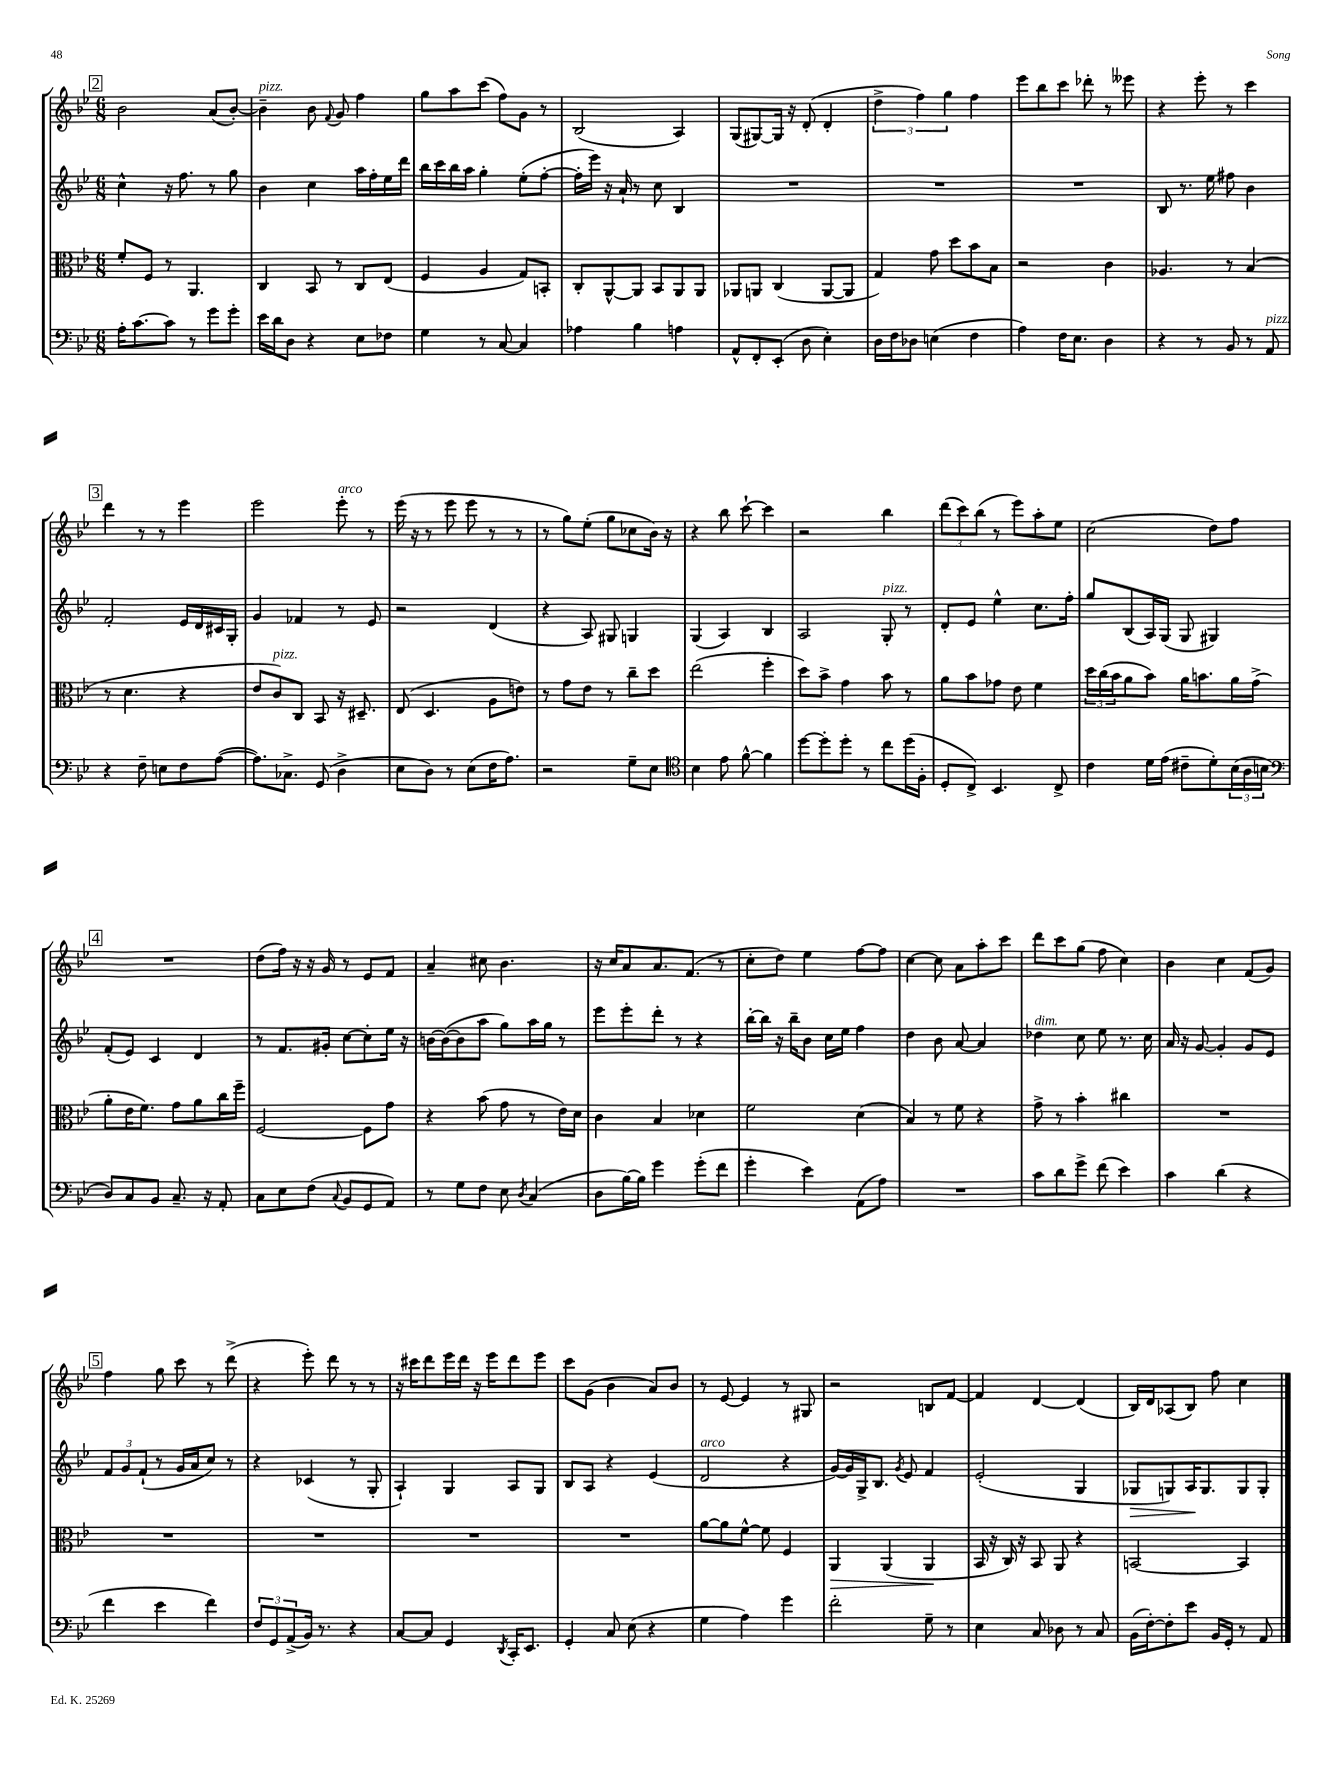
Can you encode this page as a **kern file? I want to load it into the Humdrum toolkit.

**kern	**kern	**kern	**kern
*staff4	*staff3	*staff2	*staff1
*clefF4	*clefC3	*clefG2	*clefG2
*k[b-e-]	*k[b-e-]	*k[b-e-]	*k[b-e-]
*M6/8	*M6/8	*M6/8	*M6/8
16A'\LK	8f'/L	4cc^^\	2b-\
[8.c\	.	.	.
.	8F/J	.	.
8c\]J	8r	16r	.
.	.	8.ff\	.
8r	4.AA/	.	.
8g\L	.	8r	(8a/L
8g'\J	.	8gg\	[8b-'/J)
=	=	=	=
16e-\LL	4C/	4b-\	4b-~\]
16d\J	.	.	.
8D\J	.	.	.
4r	8BB-/	4cc\	8b-\
.	.	.	8qqf/
.	8r	.	8g/
8E-\L	8C/L	16aa\LL	4ff\
.	.	16ff'\	.
8F-\J	(8E-/J	16ee-\	.
.	.	16ddd\JJ	.
=	=	=	=
4G\	4F/	16bb-\LL	8gg\L
.	.	16ccc\	.
.	.	16bb-\	8aa\
.	.	16aa\JJ	.
8r	4A/	4gg'\	(8ccc\J
[8C/	.	.	8ff\L)
4C/]	8G/L)	(8ee-'\L	8g\J
.	8BB'/J	[8ff'\J	8r
=	=	=	=
4A-\	8C'/L	16ff'\]LL	(2B-/
.	.	16eee-\JJ)	.
.	[8AA^^/	16r	.
.	.	16a`/	.
4B-\	8AA/]J	8r	.
.	8BB-/L	8cc\	.
4A\	8AA/	4B-/	4A/)
.	8AA/J	.	.
=	=	=	=
8AA^^/L	8AA-/L	2.r	(8G/L
8FF'/	8AA/J	.	[8G#/)
(8EE-'/J	(4C/	.	16G#/]Jk
.	.	.	16r
8D\	.	.	(8d'/
4E-'\)	[8AA/L	.	4d'/
.	8AA/]J	.	.
=	=	=	=
16D\LL	4G/)	2.r	6dd^\
16F\J	.	.	.
8D-\J	.	.	.
.	.	.	6ff\)
(4E\	8g\	.	.
.	.	.	6gg\
.	8dd\L	.	.
4F\	8b-\	.	4ff\
.	8B-\J	.	.
=	=	=	=
4A\)	2r	2.r	8eee-\L
.	.	.	8bb-\
16F\LK	.	.	8ccc\J
8.E-\J	.	.	.
.	.	.	8ddd-'\
4D\	4c\	.	8r
.	.	.	8eee--\
=	=	=	=
4r	4.A-/	8B-/	4r
.	.	8.r	.
8r	.	.	8eee-'\
.	.	16ee-\	.
8BB-/	8r	8ff#\	8r
8r	(4B-/	4b-\	4ccc\
8AA/	.	.	.
=	=	=	=
4r	8r	2f'/	4ddd\
.	4.d\	.	.
8F~\	.	.	8r
8E\L	.	.	8r
8F\	4r	16e-/LL	4eee-\
.	.	16d/	.
([8A\J	.	16c#/	.
.	.	16G'/JJ	.
=	=	=	=
8.A\]L)	8e-/L	4g/	2eee-\
.	8c/)	.	.
8.C-^\J	.	.	.
.	8C/J	4f-/	.
(8GG/	8BB-/	.	.
4D^\	16r	8r	8eee-'\
.	8.D#~/	.	.
.	.	8e-/	8r
=	=	=	=
8E-\L	(8E-/	2r	(16eee-\
.	.	.	16r
8D\J)	4.D/	.	8r
8r	.	.	8eee-\
(8E-\L	.	.	8eee-\
16F\K	8A\L	(4d/	8r
8.A\J)	.	.	.
.	8e\J)	.	8r
=	=	=	=
2r	8r	4r	8r
.	8g\L	.	8gg\L)
.	8e-\J	8A/)	(8ee-'\J
.	8r	8G#/	8gg\L
8G~\L	8cc~\L	4G/	8cc-\
8E-\J	8dd\J	.	16b-\Jk)
.	.	.	16r
=	=	=	=
*clefC4	*	*	*
4B-\	(2ee-\	(4G/	4r
8e-\	.	4A/)	8bb-\
[8f^^\	.	.	[8ccc`\
4f\]	4ff'\	4B-/	4ccc\]
=	=	=	=
[8dd\L	8dd\L)	2A/	2r
8dd'\]	8b-^\J	.	.
8dd'\J	4g\	.	.
8r	.	.	.
8cc\L	8b-\	8G'/	4bb-\
(16dd\L	8r	8r	.
16F'\JJ	.	.	.
=	=	=	=
8D'/L	8a\L	8d'/L	(12ddd\L
.	.	.	12ccc\)
8C^/J)	8b-\	8e-/J	.
.	.	.	(12bb-\J
4.BB-/	8g-\J	4ee-^^\	8r
.	8e-\	.	8eee-\L)
.	4f\	8.cc\L	8aa'\
8C^/	.	.	8ee-\J
.	.	16ff'\Jk	.
=	=	=	=
4c\	24dd\LL	8gg/L	(2cc\
.	(24cc\	.	.
.	24b-\J	.	.
.	8a\	(8B-/	.
16d\LL	8b-\J)	16A/L)	.
(16e-\JJ	.	(16G/JJ	.
8c#~\L	16a\LK	8G/	.
.	8.b\	.	.
8d'\)	.	4G#/)	8dd\L)
(24B-\L	16a\L	.	8ff\J
24A\	.	.	.
.	(16g^\JJ	.	.
24B\JJ	.	.	.
=	=	=	=
*clefF4	*	*	*
8D/L)	8a'\L	(8f'/L	2.r
8C/	16e-\K	8e-/J)	.
.	8.f\J)	.	.
8BB-/J	.	4c/	.
8.C~/	8g\L	.	.
.	8a\	4d/	.
16r	.	.	.
8AA'/	16cc\L	.	.
.	16ff~\JJ	.	.
=	=	=	=
8C\L	[2F/	8r	(8dd\L
8E-\	.	8.f/L	16ff\Jk)
.	.	.	16r
(8F\J	.	.	16r
.	.	16g#'/Jk	16g/
8qqC/	.	.	.
8BB-/L	.	[8cc\L	8r
8GG/	8F\]L	8cc'\]	8e-/L
8AA/J)	8g\J	16ee-\Jk	8f/J
.	.	16r	.
=	=	=	=
8r	4r	[16b\LL	4a~/
.	.	(16b\_J	.
8G\L	.	8b\]	.
8F\J	(8b-\	8aa\J	8cc#\
8E-\	8g\	8gg\L)	4.b-\
8qD/	.	.	.
(4C/	8r	16aa\L	.
.	.	16gg\JJ	.
.	16e-\LL)	8r	.
.	16d\JJ	.	.
=	=	=	=
8D\L	4c\	8eee-\L	16r
.	.	.	16cc/LK
[16B-\L)	.	8eee-'\	8a/
16B-\]JJ	.	.	.
4g\	4B-/	8ddd'\J	8.a/
.	.	8r	.
.	.	.	(8.f/J
(8g'\L	4d-\	4r	.
8f\J	.	.	8r
=	=	=	=
4g'\	2f\	[16bb-'\LL	8cc'\L
.	.	16bb-\]JJ	.
.	.	16r	8dd\J)
.	.	16bb-~\LK	.
4e-\)	.	8b-\J	4ee-\
.	.	16cc\LL	.
.	.	16ee-\JJ	.
(8AA\L	(4d\	4ff\	[8ff\L
8A\J)	.	.	8ff\]J
=	=	=	=
2.r	4B-/)	4dd\	[4cc\
.	8r	8b-\	8cc\]
.	8f\	[8a/	8a\L
.	4r	4a/]	8aa'\
.	.	.	8ccc\J
=	=	=	=
8c\L	8g^\	4dd-\	8ddd\L
8d\	8r	.	8ccc\
8g^\J	4b-'\	8cc\	(8gg\J
(8f\	.	8ee-\	8ff\
4e-\)	4cc#\	8.r	4cc\)
.	.	16cc\	.
=	=	=	=
4c\	2.r	16a/	4b-\
.	.	16r	.
.	.	[8g/	.
(4d\	.	4g'/]	4cc\
4r	.	8g/L	(8f/L
.	.	8e-/J	8g/J)
=	=	=	=
4f\	2.r	12f/L	4ff\
.	.	12g/	.
.	.	(12f`/J	.
4e-\	.	8r	8gg\
.	.	16g/LL	8ccc\
.	.	16a/J	.
4f\)	.	8cc/J)	8r
.	.	8r	(8ddd^\
=	=	=	=
12F/L	2.r	4r	4r
12GG/	.	.	.
(12AA^/	.	.	.
16BB-/Jk)	.	(4c-/	8eee-'\)
8.r	.	.	.
.	.	.	8ddd\
4r	.	8r	8r
.	.	8G'/	8r
=	=	=	=
[8C/L	2.r	4A`/)	16r
.	.	.	16ccc#\LK
8C/]J	.	.	8ddd\
4GG/	.	4G/	16eee-\L
.	.	.	16ddd\JJ
.	.	.	16r
.	.	.	16eee-\LK
8qDD/	.	.	.
16CC'/LK	.	8A/L	8ddd\
8.EE-/J	.	.	.
.	.	8G/J	8eee-\J
=	=	=	=
4GG'/	2.r	8B-/L	8ccc\L
.	.	8A/J	(8g\J
8C/	.	4r	4b-\
(8E-\	.	.	.
4r	.	(4e-/	8a/L)
.	.	.	8b-/J
=	=	=	=
4G\	[8a\L	2d/	8r
.	8a\]	.	[8e-/
4A\)	[8f^^\J	.	4e-/]
.	8f\]	.	.
4g\	4F/	4r	8r
.	.	.	8G#/
=	=	=	=
2f'\	4AA/	[16g/LL)	2r
.	.	16g/]	.
.	.	16G^/J	.
.	.	8.B-/J	.
.	(4AA/	.	.
.	.	8qg/	.
.	.	8e-/	.
8G~\	4AA/	4f/	8B/L
8r	.	.	[8f/J
=	=	=	=
4E-\	16BB-/	(2e-'/	4f/]
.	16r	.	.
.	16C/)	.	.
.	16r	.	.
8C/	8BB-/	.	[4d/
8D-\	8AA/	.	.
8r	4r	4G/	(4d/]
8C/	.	.	.
=	=	=	=
(16BB-\LL	[2BB/	8G-/L	16B-/LL)
[16F'\J)	.	.	16d/J
8F'\]	.	8G/)	(8A-/
8e-\J	.	16A/K	8B-/J)
.	.	8.G/	.
16BB-/LL	.	.	8ff\
16GG'/JJ	.	.	.
8r	4BB/]	8G/	4cc\
8AA/	.	8G'/J	.
==	==	==	==
*-	*-	*-	*-
